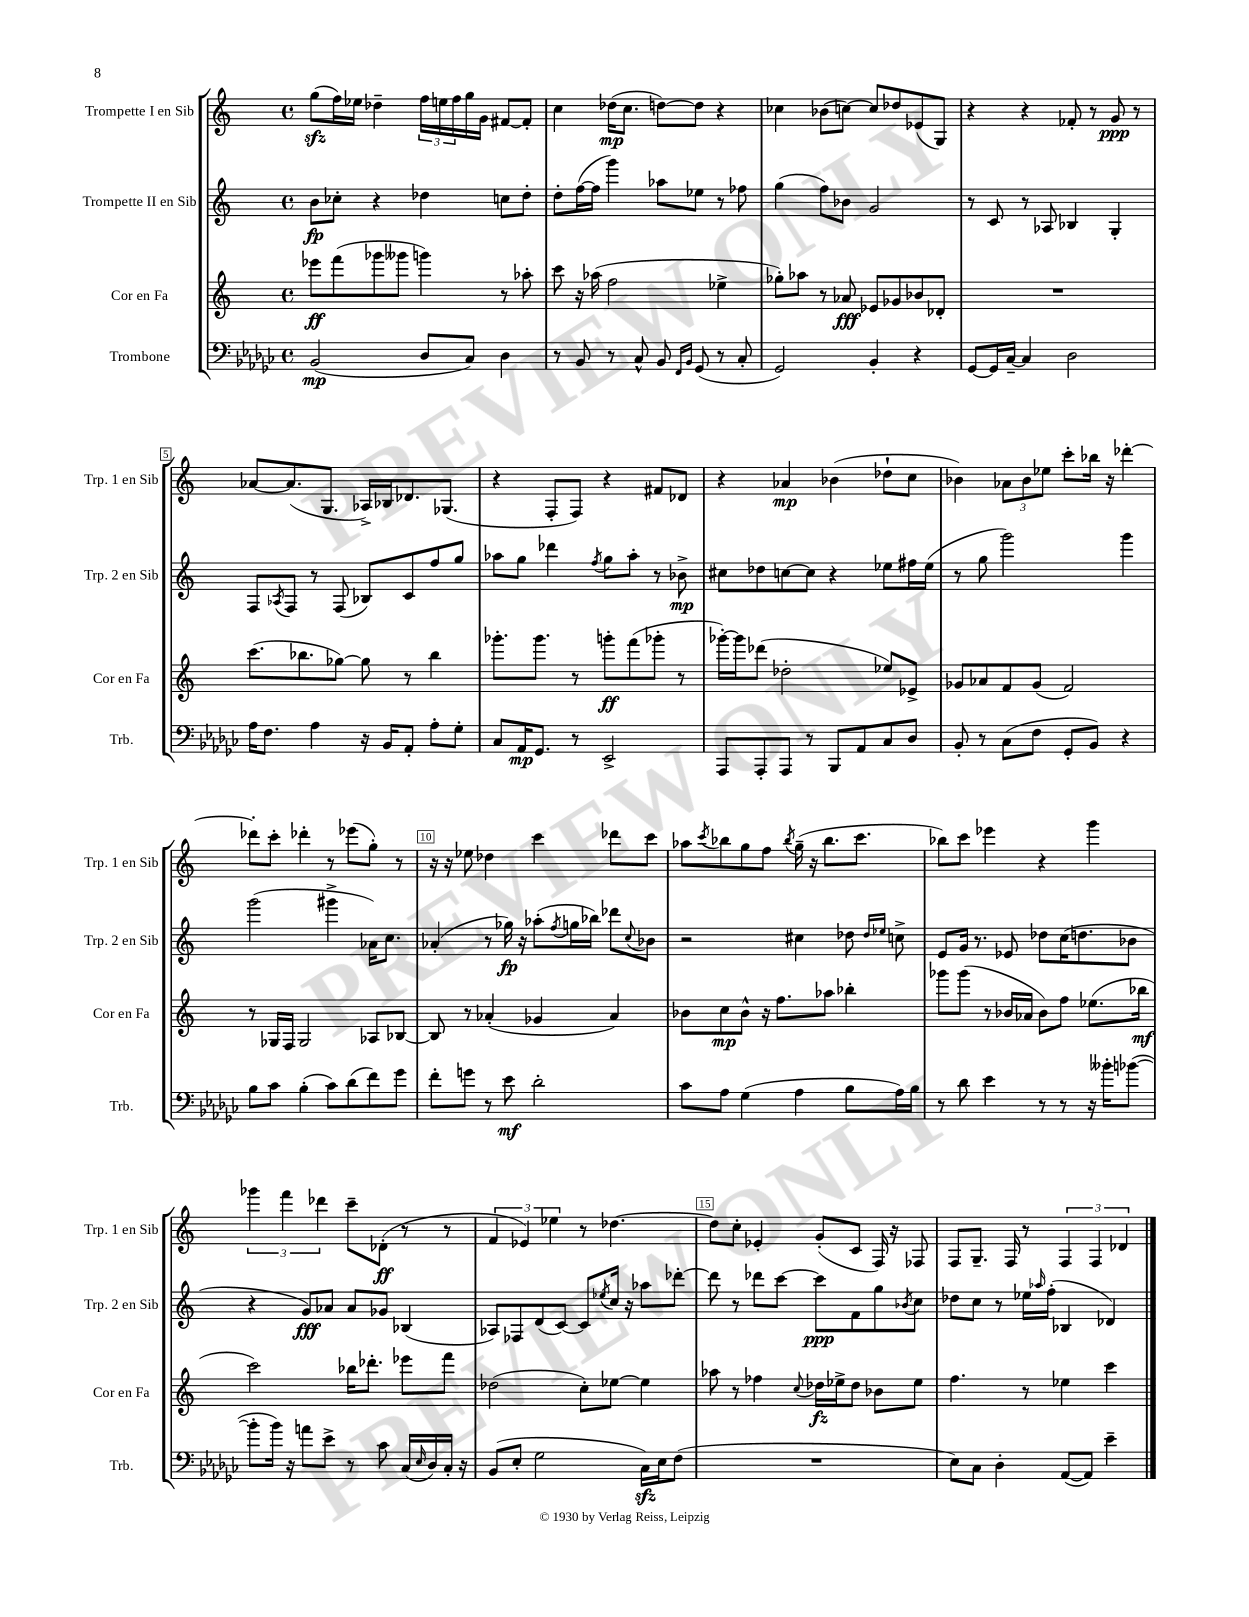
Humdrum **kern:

**kern	**dynam	**kern	**dynam	**kern	**dynam	**kern	**dynam
*part4	*part4	*part3	*part3	*part2	*part2	*part1	*part1
*staff4	*staff4	*staff3	*staff3	*staff2	*staff2	*staff1	*staff1
*I"Trombone	*	*I"Cor en Fa	*	*I"Trompette II en Sib	*	*I"Trompette I en Sib	*
*I'Trb.	*	*I'Cor en Fa	*	*I'Trp. 2 en Sib	*	*I'Trp. 1 en Sib	*
*clefF4	*	*clefG2	*	*clefG2	*	*clefG2	*
*k[b-e-a-d-g-c-]	*	*k[]	*	*k[]	*	*k[]	*
*M4/4	*	*M4/4	*	*M4/4	*	*M4/4	*
*met(c)	*	*met(c)	*	*met(c)	*	*met(c)	*
=1	=1	=1	=1	=1	=1	=1	=1
(2BB-/	mp	8eee-X\L	ff	8b\L	fp	(8ggzz\L	.
.	.	(8fff\	.	8cc-X'\J	.	16ff\L)	.
.	.	.	.	.	.	16ee-X\JJ	.
.	.	8ggg-X\	.	4r	.	4dd-X~\	.
.	.	8ggg--X\J	.	.	.	.	.
8D-/L	.	4gggn\)	.	4dd-X\	.	24ff\LL	.
.	.	.	.	.	.	24een\	.
.	.	.	.	.	.	24ff\	.
8C-/J)	.	.	.	.	.	16gg\	.
.	.	.	.	.	.	16g\JJ	.
4D-\	.	8r	.	8ccn\L	.	[8f#X/L	.
.	.	8aa-X'\	.	8dd-'\J	.	8f#'/J]	.
=2	=2	=2	=2	=2	=2	=2	=2
8r	.	8ccc\	.	8dd'\L	.	4cc\	.
8BB-/	.	16r	.	([16ff\L	.	.	.
.	.	(16aa-X\	.	16ff\JJ]	.	.	.
8r	.	2ff\	.	4ggg\)	.	(16dd-X\KL	mp
.	.	.	.	.	.	8.cc\J	.
8C-^^/	.	.	.	.	.	.	.
8BB-/	.	.	.	8aa-X\L	.	[8ddn\L)	.
16qqFF/LL	.	.	.	.	.	.	.
16qqBB-/JJ	.	.	.	.	.	.	.
(8GG-/	.	.	.	8ee-X\J	.	8dd\J]	.
8r	.	4ee-X^\	.	8r	.	4r	.
8C-'/	.	.	.	8ff-X\	.	.	.
=3	=3	=3	=3	=3	=3	=3	=3
2GG-/)	.	8gg-X'\L)	.	(4gg\	.	4cc-X\	.
.	.	8aa-X\J	.	.	.	.	.
.	.	8r	.	8ff\L)	.	(8b-X\L	.
.	.	8a-X/	fff	8b-X\J	.	[8ccn\J)	.
4BB-'/	.	8e-X/L	.	2g/	.	8cc/L]	.
.	.	8g-X/	.	.	.	8dd-X/	.
4r	.	8b-X/	.	.	.	(8e-X/	.
.	.	8d-X'/J	.	.	.	8G/J)	.
=4	=4	=4	=4	=4	=4	=4	=4
[8GG-/L	.	1r	.	8r	.	4r	.
16GG-/L]	.	.	.	8c/	.	.	.
[16C-~/JJ	.	.	.	.	.	.	.
4C-/]	.	.	.	8r	.	4r	.
.	.	.	.	8A-X/	.	.	.
2D-\	.	.	.	4B-X/	.	8f-X'/	.
.	.	.	.	.	.	8r	.
.	.	.	.	4G'/	.	8g/	ppp
.	.	.	.	.	.	8r	.
!!LO:LB:g=z
=5	=5	=5	=5	=5	=5	=5	=5
16A-\KL	.	(8.ccc\L	.	8F/L	.	[8a-X/L	.
8.F\J	.	.	.	.	.	.	.
.	.	.	.	8qA-X/	.	.	.
.	.	.	.	8F/J	.	(8.a-/]	.
.	.	8.bb-X\	.	.	.	.	.
4A-\	.	.	.	8r	.	.	.
.	.	.	.	.	.	8.G/J	.
.	.	[8gg-X\J)	.	(8F/	.	.	.
16r	.	8gg-\]	.	8B-X/L)	.	16A-X^/LL)	.
16BB-/KL	.	.	.	.	.	16B-X/J	.
8AA-'/J	.	8r	.	8c/	.	8.d-X/	.
8A-'\L	.	4bb-\	.	8ff/	.	.	.
.	.	.	.	.	.	(8.G-X/J	.
8G-'\J	.	.	.	8gg/J	.	.	.
=6	=6	=6	=6	=6	=6	=6	=6
8C-/L	.	8.ggg-X'\L	.	8aa-X\L	.	4r	.
16AA-/K	mp	.	.	8gg\J	.	.	.
8.GG-/J	.	8.ggg-\J	.	.	.	.	.
.	.	.	.	4ddd-X\	.	8F'/L	.
8r	.	8r	.	.	.	8F/J)	.
.	.	.	.	8qff/	.	.	.
2EE-^/	.	8gggn'\L	ff	8gg\L	.	4r	.
.	.	(8fff\	.	8aa-'\J	.	.	.
.	.	8ggg-X'\J	.	8r	.	8f#X/L	.
.	.	8r	.	8b-X^\	mp	8d-X/J	.
=7	=7	=7	=7	=7	=7	=7	=7
8AAA-/L	.	[16ggg-X'\LL)	.	8cc#X\L	.	4r	.
.	.	16ggg-\J]	.	.	.	.	.
8AAA-'/	.	(8ddd-X\J	.	8dd-X\	.	.	.
8AAA-/J	.	2dd-X'\	.	[8ccn\	.	4a-X/	mp
8r	.	.	.	8cc\J]	.	.	.
8BBB-/L	.	.	.	4r	.	(4b-X\	.
8AA-/	.	.	.	.	.	.	.
8C-/	.	8ee-X/L)	.	8ee-X\L	.	8dd-X`\L	.
8D-/J	.	8e-X^/J	.	16ff#X\L	.	8cc\J	.
.	.	.	.	(16ee-\JJ	.	.	.
=8	=8	=8	=8	=8	=8	=8	=8
8BB-'/	.	8g-X/L	.	8r	.	4b-X\)	.
8r	.	8a-X/	.	8gg\	.	.	.
(8C-\L	.	8f/	.	2ggg\)	.	12a-X\L	.
.	.	.	.	.	.	12b-\	.
8F\J	.	(8g-/J	.	.	.	.	.
.	.	.	.	.	.	12ee-X\J	.
8GG-'/L	.	2f/)	.	.	.	8ccc'\L	.
8BB-/J)	.	.	.	.	.	16bb-X\Jk	.
.	.	.	.	.	.	16r	.
4r	.	.	.	4ggg\	.	[4ddd-X'\	.
!!LO:LB:g=z
=9	=9	=9	=9	=9	=9	=9	=9
8B-\L	.	8r	.	(2ggg\	.	8ddd-X'\L]	.
8c-\J	.	16G-X/LL	.	.	.	8ccc'\J	.
.	.	16F/JJ	.	.	.	.	.
(4B-'\	.	2G-/	.	.	.	4ddd-X'\	.
8c-\L)	.	.	.	4ggg#X^\	.	8r	.
(8d-\	.	.	.	.	.	(8eee-X\L	.
8f\)	.	8A-X/L	.	16a-X\KL)	.	8gg'\J)	.
.	.	.	.	8.cc\J	.	.	.
8g-\J	.	[8B-X/J	.	.	.	8r	.
=10	=10	=10	=10	=10	=10	=10	=10
8f'\L	.	8B-/]	.	(4a-X'/	.	16r	.
.	.	.	.	.	.	16r	.
8gn\J	.	8r	.	.	.	8ee-X\	.
8r	.	(4a-X'/	.	8r	.	4dd-X\	.
8e-\	mf	.	.	16gg-X\)	fp	.	.
.	.	.	.	16r	.	.	.
2d-'\	.	4g-X/	.	(8aa-X'\L	.	4ccc\	.
.	.	.	.	8qff/	.	.	.
.	.	.	.	16ggn\L	.	.	.
.	.	.	.	16bb-X\JJ)	.	.	.
.	.	4a-/)	.	8ddd-X\L	.	8ddd-X\L	.
.	.	.	.	8qqcc/	.	.	.
.	.	.	.	8b-X\J	.	8ccc\J	.
=11	=11	=11	=11	=11	=11	=11	=11
8c-\L	.	8b-X\L	.	2r	.	8aa-X\L	.
.	.	.	.	.	.	8qccc/	.
8A-\J	.	8cc\	mp	.	.	8bb-X\	.
(4G-\	.	8b-^^\J	.	.	.	8gg\	.
.	.	16r	.	.	.	8ff\J	.
.	.	8.ff\L	.	.	.	.	.
.	.	.	.	.	.	8qbb-/	.
4A-\	.	.	.	4cc#X\	.	(16gg~\	.
.	.	.	.	.	.	16r	.
.	.	8aa-X\J	.	.	.	8.bb-\L	.
8B-\L	.	4bb-X'\	.	8dd-X\	.	.	.
.	.	.	.	.	.	8.ccc\J	.
.	.	.	.	16qqdd-/LL	.	.	.
.	.	.	.	16qqee-X/JJ	.	.	.
16A-\L)	.	.	.	8ccn^\	.	.	.
16B-\JJ	.	.	.	.	.	.	.
=12	=12	=12	=12	=12	=12	=12	=12
8r	.	8ggg-X\L	.	8e/L	.	8bb-X\L)	.
8d-\	.	(8ggg-\J	.	16g/Jk	.	8ccc\J	.
.	.	.	.	8.r	.	.	.
4e-\	.	8r	.	.	.	4eee-X\	.
.	.	16b-X/LL	.	8e-X/	.	.	.
.	.	16a-X/JJ	.	.	.	.	.
8r	.	8b-\L)	.	8dd-X\L	.	4r	.
8r	.	8ff\J	.	(16cc\K	.	.	.
.	.	.	.	8.ddn\	.	.	.
16r	.	(8.ee-X\L	.	.	.	4ggg\	.
16b--X'\KL	.	.	.	.	.	.	.
([8b-X\J	.	.	.	8b-X\J	.	.	.
.	.	16bb-X\Jk	mf	.	.	.	.
!!LO:LB:g=z
=13	=13	=13	=13	=13	=13	=13	=13
8b-'\L]	.	2ccc\)	.	4r	.	6ggg-X\	.
16b-\Jk)	.	.	.	.	.	.	.
.	.	.	.	.	.	6fff\	.
16r	.	.	.	.	.	.	.
8an\L	.	.	.	8g/L)	fff	.	.
.	.	.	.	.	.	6ddd-X\	.
8e-^\J	.	.	.	8a-X/J	.	.	.
8r	.	16bb-X\KL	.	8a-/L	.	8ccc~\L	.
.	.	8.ddd-X'\J	.	.	.	.	.
8c-\	.	.	.	8g-X/J	.	(8d-X'\J	ff
(16C-/LL	.	8eee-X\L	.	(4B-X/	.	8r	.
16qqE-/	.	.	.	.	.	.	.
16D-/)	.	.	.	.	.	.	.
16C-'/JJ	.	8fff\J	.	.	.	8r	.
16r	.	.	.	.	.	.	.
=14	=14	=14	=14	=14	=14	=14	=14
(8BB-/L	.	(2dd-X\	.	8A-X/L)	.	6f/	.
8E-'/J	.	.	.	8F-X/	.	.	.
.	.	.	.	.	.	6e-X/)	.
2G-\	.	.	.	(8d/	.	.	.
.	.	.	.	.	.	6ee-X\	.
.	.	.	.	[8c/J)	.	.	.
.	.	8cc'\L)	.	8c/L]	.	8r	.
.	.	.	.	8qee-X/	.	.	.
.	.	[8ee-X\J	.	16cc/Jk	.	[4.dd-X\	.
.	.	.	.	16r	.	.	.
16C-zz\LL)	.	4ee-\]	.	8aa-X\L	.	.	.
16E-\J	.	.	.	.	.	.	.
(8F\J	.	.	.	[8ddd-X'\J	.	.	.
=15	=15	=15	=15	=15	=15	=15	=15
1r	.	8aa-X\	.	8ddd-\]	.	8dd-\L]	.
.	.	8r	.	8r	.	8cc'\J	.
.	.	4ff-X\	.	8ddd-X\L	.	4e-X'/	.
.	.	.	.	[8ccc\J	.	.	.
.	.	8qqcc/	.	.	.	.	.
.	.	16dd-X\LL	fz	8ccc\L]	ppp	(8g'/L	.
.	.	16ee-X^\J	.	.	.	.	.
.	.	8dd-\J	.	8f\	.	8c/J	.
.	.	8b-X\L	.	8gg\	.	16F/)	.
.	.	.	.	.	.	16r	.
.	.	.	.	8qb-X/	.	.	.
.	.	8ee-\J	.	8cc\J	.	8F-X/	.
=16	=16	=16	=16	=16	=16	=16	=16
8E-\L)	.	4.ff\	.	8dd-X\L	.	8F/L	.
8C-\J	.	.	.	8cc\J	.	8.G~/J	.
4D-'\	.	.	.	8r	.	.	.
.	.	.	.	.	.	16F/	.
.	.	8r	.	16ee-X\LL	.	8r	.
.	.	.	.	16qqaa-X/	.	.	.
.	.	.	.	(16ff'\JJ	.	.	.
([8AA-/L	.	4ee-X\	.	4B-X/	.	6F/	.
8AA-/J])	.	.	.	.	.	.	.
.	.	.	.	.	.	6F/	.
4e-~\	.	4ccc\	.	4d-X/)	.	.	.
.	.	.	.	.	.	6d-X/	.
==	==	==	==	==	==	==	==
*-	*-	*-	*-	*-	*-	*-	*-
